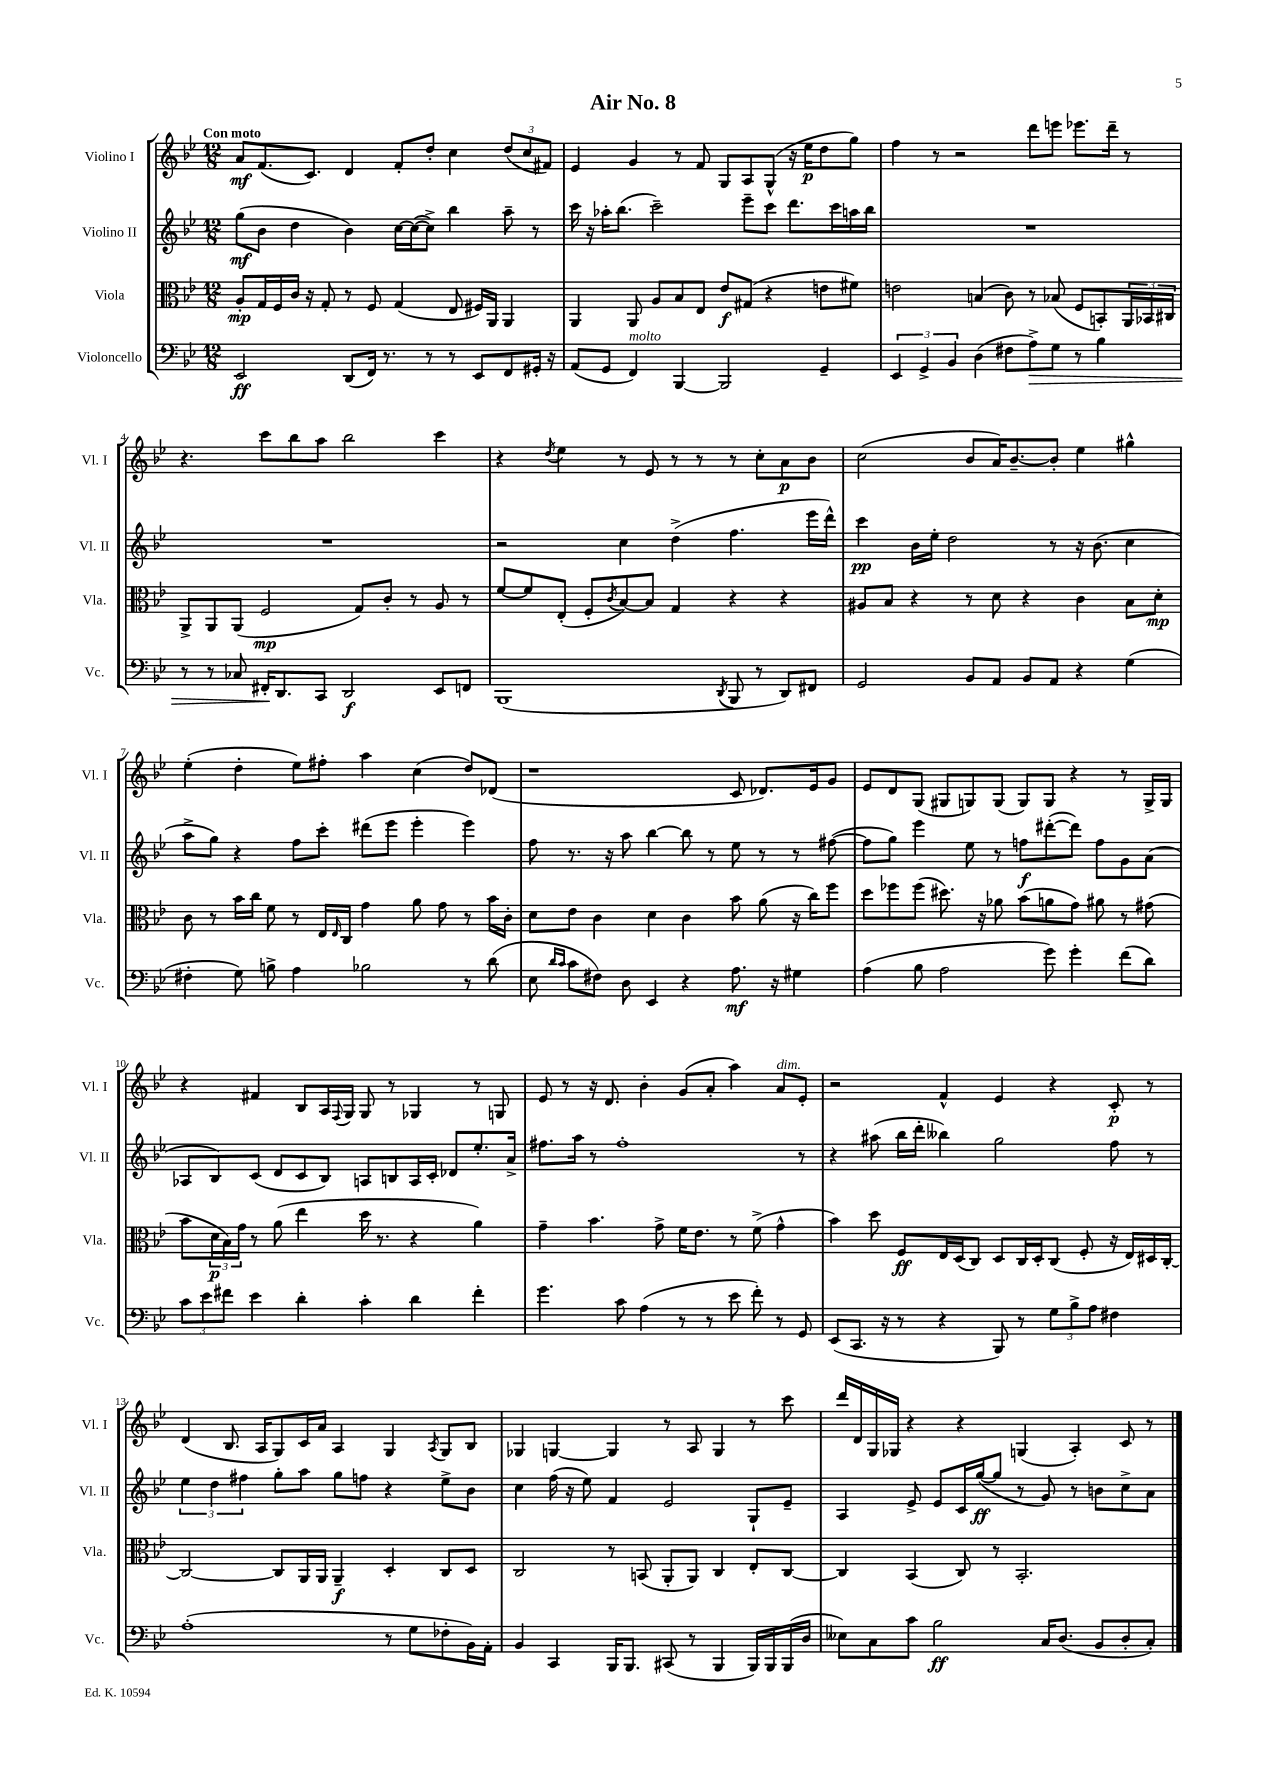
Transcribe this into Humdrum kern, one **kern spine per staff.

**kern	**dynam	**kern	**dynam	**kern	**dynam	**kern	**dynam
*part4	*part4	*part3	*part3	*part2	*part2	*part1	*part1
*staff4	*staff4	*staff3	*staff3	*staff2	*staff2	*staff1	*staff1
*I"Violoncello	*	*I"Viola	*	*I"Violino II	*	*I"Violino I	*
*I'Vc.	*	*I'Vla.	*	*I'Vl. II	*	*I'Vl. I	*
*clefF4	*	*clefC3	*	*clefG2	*	*clefG2	*
*k[b-e-]	*	*k[b-e-]	*	*k[b-e-]	*	*k[b-e-]	*
*M12/8	*	*M12/8	*	*M12/8	*	*M12/8	*
=1	=1	=1	=1	=1	=1	=1	=1
!	!	!	!	!	!	!LO:TX:a:B:t=Con moto	!
2EE-/	ff	8A'/L	mp	(8gg\L	mf	8a/L	mf
.	.	16G/L	.	8b-\J	.	(8.f/	.
.	.	16F/	.	.	.	.	.
.	.	16c/JJ	.	4dd\	.	.	.
.	.	16r	.	.	.	8.c/J)	.
.	.	8G'/	.	.	.	.	.
(8DD/L	.	8r	.	4b-\)	.	4d/	.
16FF/Jk)	.	8F/	.	.	.	.	.
8.r	.	.	.	.	.	.	.
.	.	(4G/	.	[16cc\LL	.	8f'/L	.
.	.	.	.	(16cc\J_	.	.	.
8r	.	.	.	8cc^\J])	.	8dd'/J	.
8r	.	8E-/	.	4bb-\	.	4cc\	.
8EE-/L	.	16F#X/LL)	.	.	.	.	.
.	.	16AA/JJ	.	.	.	.	.
8FF/	.	4AA/	.	8aa~\	.	(12dd/L	.
.	.	.	.	.	.	12cc/	.
16GG#X'/Jk	.	.	.	8r	.	.	.
.	.	.	.	.	.	12f#X/J)	.
16r	.	.	.	.	.	.	.
=2	=2	=2	=2	=2	=2	=2	=2
(8AA/L	.	4AA/	.	16ccc\	.	4e-/	.
.	.	.	.	16r	.	.	.
8GG/J	.	.	.	16aa-X'\KL	.	.	.
.	.	.	.	(8.bb-\J	.	.	.
!LO:TX:a:i:t=molto	!	!	!	!	!	!	!
4FF/)	.	8AA/	.	.	.	4g/	.
.	.	8A/L	.	2ccc~\)	.	.	.
[4BBB-/	.	8B-/	.	.	.	8r	.
.	.	8E-/J	.	.	.	8f/	.
2BBB-/]	.	8e-/L	f	.	.	8G/L	.
.	.	(8G#X/J	.	8eee-~\L	.	8A/	.
.	.	4r	.	8ccc\J	.	(8G^^/J	.
.	.	.	.	8.ddd\L	.	16r	.
.	.	.	.	.	.	16ee-\KL	p
4GG~/	.	8en\L	.	.	.	8dd\	.
.	.	.	.	16ccc\L	.	.	.
.	.	8f#X\J)	.	16aan\	.	8gg\J)	.
.	.	.	.	16bb-\JJ	.	.	.
=3	=3	=3	=3	=3	=3	=3	=3
6EE-/	.	2en\	.	1.r	.	4ff\	.
6GG^/	.	.	.	.	.	.	.
.	.	.	.	.	.	8r	.
6BB-/	.	.	.	.	.	.	.
.	.	.	.	.	.	2r	.
(4D\	.	(4Bn/	.	.	.	.	.
8F#X\L	.	8c\)	.	.	.	.	.
!	!LO:HP:b	!	!	!	!	!	!
8A^\)	>	8r	.	.	.	8ddd\L	.
8G\J	.	(8B-X/	.	.	.	8eeen\J	.
8r	.	8F/L	.	.	.	8.eee-X\L	.
4B-\	.	8BBn'/)	.	.	.	.	.
.	.	.	.	.	.	16ddd~\Jk	.
.	.	24AA/L	.	.	.	8r	.
.	.	24BB-X/	.	.	.	.	.
.	.	24C#X/JJ	.	.	.	.	.
!!LO:LB:g=z
=4	=4	=4	=4	=4	=4	=4	=4
8r	.	8AA^/L	.	1.r	.	4.r	.
8r	.	8AA/	.	.	.	.	.
8C-X/	.	(8AA/J	.	.	.	.	.
16FF#X'/KL	.	2F/	mp	.	.	8ccc\L	.
8.DD/	]	.	.	.	.	.	.
.	.	.	.	.	.	8bb-\	.
8CC/J	.	.	.	.	.	8aa\J	.
2DD/	f	.	.	.	.	2bb-\	.
.	.	8G/L)	.	.	.	.	.
.	.	8c'/J	.	.	.	.	.
.	.	8r	.	.	.	.	.
8EE-/L	.	8A/	.	.	.	4ccc\	.
8FFn/J	.	8r	.	.	.	.	.
=5	=5	=5	=5	=5	=5	=5	=5
(1BBB-	.	[8f/L	.	2r	.	4r	.
.	.	8f/]	.	.	.	.	.
.	.	.	.	.	.	8qdd/	.
.	.	(8E-'/J	.	.	.	4ee-\	.
.	.	8F'/L	.	.	.	.	.
.	.	8qc/	.	.	.	.	.
.	.	[8B-/)	.	4cc\	.	8r	.
.	.	8B-/J]	.	.	.	8e-/	.
.	.	4G/	.	(4dd^\	.	8r	.
.	.	.	.	.	.	8r	.
8qDD/	.	.	.	.	.	.	.
8BBB-/	.	4r	.	4.ff\	.	8r	.
8r	.	.	.	.	.	8cc'\L	.
8DD/L)	.	4r	.	.	.	8a\	p
8FF#X/J	.	.	.	16eee-\LL	.	8b-\J	.
.	.	.	.	16ddd^^\JJ)	.	.	.
=6	=6	=6	=6	=6	=6	=6	=6
2GG/	.	8A#X/L	.	4ccc\	pp	(2cc\	.
.	.	8B-/J	.	.	.	.	.
.	.	4r	.	16b-\LL	.	.	.
.	.	.	.	16ee-'\JJ	.	.	.
.	.	.	.	2dd\	.	.	.
8BB-/L	.	8r	.	.	.	8b-/L	.
8AA/J	.	8d\	.	.	.	16a/K)	.
.	.	.	.	.	.	[8.b-~/	.
8BB-/L	.	4r	.	.	.	.	.
8AA/J	.	.	.	8r	.	8b-'/J]	.
4r	.	4c\	.	16r	.	4ee-\	.
.	.	.	.	(8.b-\	.	.	.
(4G\	.	8B-\L	.	4cc\	.	4gg#X^^\	.
.	.	8d'\J	mp	.	.	.	.
!!LO:LB:g=z
=7	=7	=7	=7	=7	=7	=7	=7
4F#X'\	.	8c\	.	8aa^\L	.	(4ee-'\	.
.	.	8r	.	8gg\J)	.	.	.
8G\)	.	16b-\LL	.	4r	.	4dd'\	.
.	.	16cc\JJ	.	.	.	.	.
8Bn^\	.	8f\	.	.	.	.	.
4A\	.	8r	.	8ff\L	.	8ee-\L)	.
.	.	16E-/LL	.	8ccc'\J	.	8ff#X'\J	.
.	.	16qqE-/	.	.	.	.	.
.	.	16C/JJ	.	.	.	.	.
2B-X\	.	4g\	.	(8ddd#X\L	.	4aa\	.
.	.	.	.	8eee-\J	.	.	.
.	.	8a\	.	4eee-'\	.	(4cc\	.
.	.	8g\	.	.	.	.	.
8r	.	8r	.	4eee-\)	.	8dd/L)	.
(8d\	.	16b-\LL	.	.	.	(8d-X/J	.
.	.	16c'\JJ	.	.	.	.	.
=8	=8	=8	=8	=8	=8	=8	=8
8E-\	.	8d\L	.	8ff\	.	1r	.
16qqd/LL	.	.	.	.	.	.	.
16qqc/JJ	.	.	.	.	.	.	.
8c\L	.	8e-\J	.	8.r	.	.	.
8F#X\J)	.	4c\	.	.	.	.	.
.	.	.	.	16r	.	.	.
8D\	.	.	.	8aa\	.	.	.
4EE-/	.	4d\	.	[4bb-\	.	.	.
4r	.	4c\	.	8bb-\]	.	.	.
.	.	.	.	8r	.	.	.
8.A\	mf	8b-\	.	8ee-\	.	8c/	.
.	.	(8a\	.	8r	.	8.d-X/L)	.
16r	.	.	.	.	.	.	.
4G#X\	.	16r	.	8r	.	.	.
.	.	16cc\KL)	.	.	.	16e-/k	.
.	.	8ff\J	.	([8ff#X\	.	8g/J	.
=9	=9	=9	=9	=9	=9	=9	=9
(4A\	.	8dd\L	.	8ff#\L]	.	8e-/L	.
.	.	8ff-X\	.	8gg\J)	.	8d/	.
8B-\	.	(8ff-\J	.	4eee-\	.	(8G/J	.
2A\	.	8.dd#X\)	.	.	.	8G#X/L	.
.	.	.	.	8ee-\	.	8Gn/)	.
.	.	16r	.	.	.	.	.
.	.	8a-X\	.	8r	.	(8G/J	.
.	.	(8b-\L	.	8ffn\L	f	8G/L)	.
8g\)	.	8an\	.	([8ddd#X'\	.	8G/J	.
4g'\	.	8g\J)	.	8ddd#\J])	.	4r	.
.	.	8a#X\	.	8ff\L	.	.	.
(8f\L	.	8r	.	8g\	.	8r	.
8d\J)	.	(8g#X\	.	(8a\J	.	16G^/LL	.
.	.	.	.	.	.	16G/JJ	.
!!LO:LB:g=z
=10	=10	=10	=10	=10	=10	=10	=10
12c\L	.	8b-\L	.	8A-X/L	.	4r	.
12e-\	.	.	.	.	.	.	.
.	.	24d\L	p	8B-/)	.	.	.
12f#X\J	.	24B-\)	.	.	.	.	.
.	.	24g\JJ	.	.	.	.	.
4e-\	.	8r	.	(8c/J	.	4f#X/	.
.	.	(8a\	.	8d/L	.	.	.
4d'\	.	4ee-\	.	8c/	.	8B-/L	.
.	.	.	.	8B-/J)	.	16A/L	.
.	.	.	.	.	.	8qqF/	.
.	.	.	.	.	.	16G/JJ	.
4c'\	.	16dd\	.	8An/L	.	8G/	.
.	.	8.r	.	.	.	.	.
.	.	.	.	8Bn/	.	8r	.
4d\	.	4r	.	16A/L	.	4G-X/	.
.	.	.	.	16c'/JJ	.	.	.
.	.	.	.	8d-X/L	.	.	.
4f#'\	.	4a\)	.	8.ee-'/	.	8r	.
.	.	.	.	.	.	8Gn/	.
.	.	.	.	16a^/Jk	.	.	.
=11	=11	=11	=11	=11	=11	=11	=11
4.g\	.	4g~\	.	8.ff#X\L	.	8e-/	.
.	.	.	.	.	.	8r	.
.	.	.	.	16aa\Jk	.	.	.
.	.	4.b-\	.	8r	.	16r	.
.	.	.	.	.	.	8.d/	.
8c\	.	.	.	1ff#'	.	.	.
(4A\	.	.	.	.	.	4b-'\	.
.	.	8g^\	.	.	.	.	.
8r	.	16f\KL	.	.	.	(8g/L	.
.	.	8.e-\J	.	.	.	.	.
8r	.	.	.	.	.	8a'/J	.
8e-\	.	8r	.	.	.	4aa\)	.
8f'\)	.	(8f^\	.	.	.	.	.
!	!	!	!	!	!	!LO:TX:a:i:t=dim.	!
8r	.	4g^^\	.	.	.	8a/L	.
8GG/	.	.	.	8r	.	8e-'/J	.
=12	=12	=12	=12	=12	=12	=12	=12
(8EE-/L	.	4b-\)	.	4r	.	2r	.
8.CC/J	.	.	.	.	.	.	.
.	.	8dd\	.	(8aa#X\	.	.	.
16r	.	.	.	.	.	.	.
8r	.	8F/L	ff	16bb-\LL	.	.	.
.	.	.	.	16ddd'\JJ	.	.	.
4r	.	16E-/L	.	4bb--X\)	.	4f^^/	.
.	.	(16D/J	.	.	.	.	.
.	.	8C/J)	.	.	.	.	.
8BBB-/)	.	8D/L	.	2gg\	.	4e-/	.
8r	.	16C/L	.	.	.	.	.
.	.	16D'/J	.	.	.	.	.
12G\L	.	(8C/J	.	.	.	4r	.
12B-^\	.	.	.	.	.	.	.
.	.	8F'/	.	.	.	.	.
12A\J	.	.	.	.	.	.	.
4F#X\	.	16r	.	8ff\	.	8c'/	p
.	.	16E-/LL)	.	.	.	.	.
.	.	16D#X/	.	8r	.	8r	.
.	.	[16C'/JJ	.	.	.	.	.
!!LO:LB:g=z
=13	=13	=13	=13	=13	=13	=13	=13
(1A'	.	2C/_	.	6ee-\	.	(4d/	.
.	.	.	.	6dd\	.	.	.
.	.	.	.	.	.	8.B-/	.
.	.	.	.	6ff#X\	.	.	.
.	.	.	.	.	.	16A/KL	.
.	.	8C/L]	.	8gg'\L	.	8G/)	.
.	.	16AA/L	.	8aa\J	.	16c/L	.
.	.	16AA/JJ	.	.	.	16a/JJ	.
.	.	4AA~/	f	8gg\L	.	4A/	.
.	.	.	.	8ffn\J	.	.	.
8r	.	4D'/	.	4r	.	4G/	.
8G\L	.	.	.	.	.	.	.
.	.	.	.	.	.	8qA/	.
8F-X'\	.	8C/L	.	8ee-^\L	.	8G/L	.
16BB-\L)	.	8D/J	.	8b-\J	.	8B-/J	.
16AA'\JJ	.	.	.	.	.	.	.
=14	=14	=14	=14	=14	=14	=14	=14
4BB-/	.	2C/	.	4cc\	.	4G-X/	.
4CC/	.	.	.	(16ff\	.	[4Gn/	.
.	.	.	.	16r	.	.	.
.	.	.	.	8ee-\)	.	.	.
16BBB-/KL	.	8r	.	4f/	.	4G/]	.
8.BBB-/J	.	.	.	.	.	.	.
.	.	(8BBn/	.	.	.	.	.
(8CC#X/	.	8AA'/L	.	2e-/	.	8r	.
8r	.	8AA/J)	.	.	.	8A/	.
4BBB-/	.	4C/	.	.	.	4G/	.
16BBB-/LL)	.	8E-'/L	.	8G`/L	.	8r	.
16BBB-/	.	.	.	.	.	.	.
(16BBB-/	.	[8C/J	.	8e-~/J	.	8ccc\	.
16D/JJ	.	.	.	.	.	.	.
=15	=15	=15	=15	=15	=15	=15	=15
8E--X\L)	.	4C/]	.	4A/	.	16ddd/LL	.
.	.	.	.	.	.	16d/	.
8C\	.	.	.	.	.	16G/	.
.	.	.	.	.	.	16G-X/JJ	.
8c\J	.	(4BB-/	.	8e-^/	.	4r	.
2B-\	ff	.	.	8e-/L	.	.	.
.	.	8C/)	.	16c/L	.	4r	.
.	.	.	.	([16gg/J	ff	.	.
.	.	8r	.	8gg/J]	.	.	.
.	.	2.BB-'/	.	8r	.	(4Gn/	.
16C/KL	.	.	.	8g/)	.	.	.
(8.D/J	.	.	.	.	.	.	.
.	.	.	.	8r	.	4A'/)	.
8BB-/L	.	.	.	8bn\L	.	.	.
8D'/	.	.	.	8cc^\	.	8c/	.
8C'/J)	.	.	.	8a\J	.	8r	.
==	==	==	==	==	==	==	==
*-	*-	*-	*-	*-	*-	*-	*-
